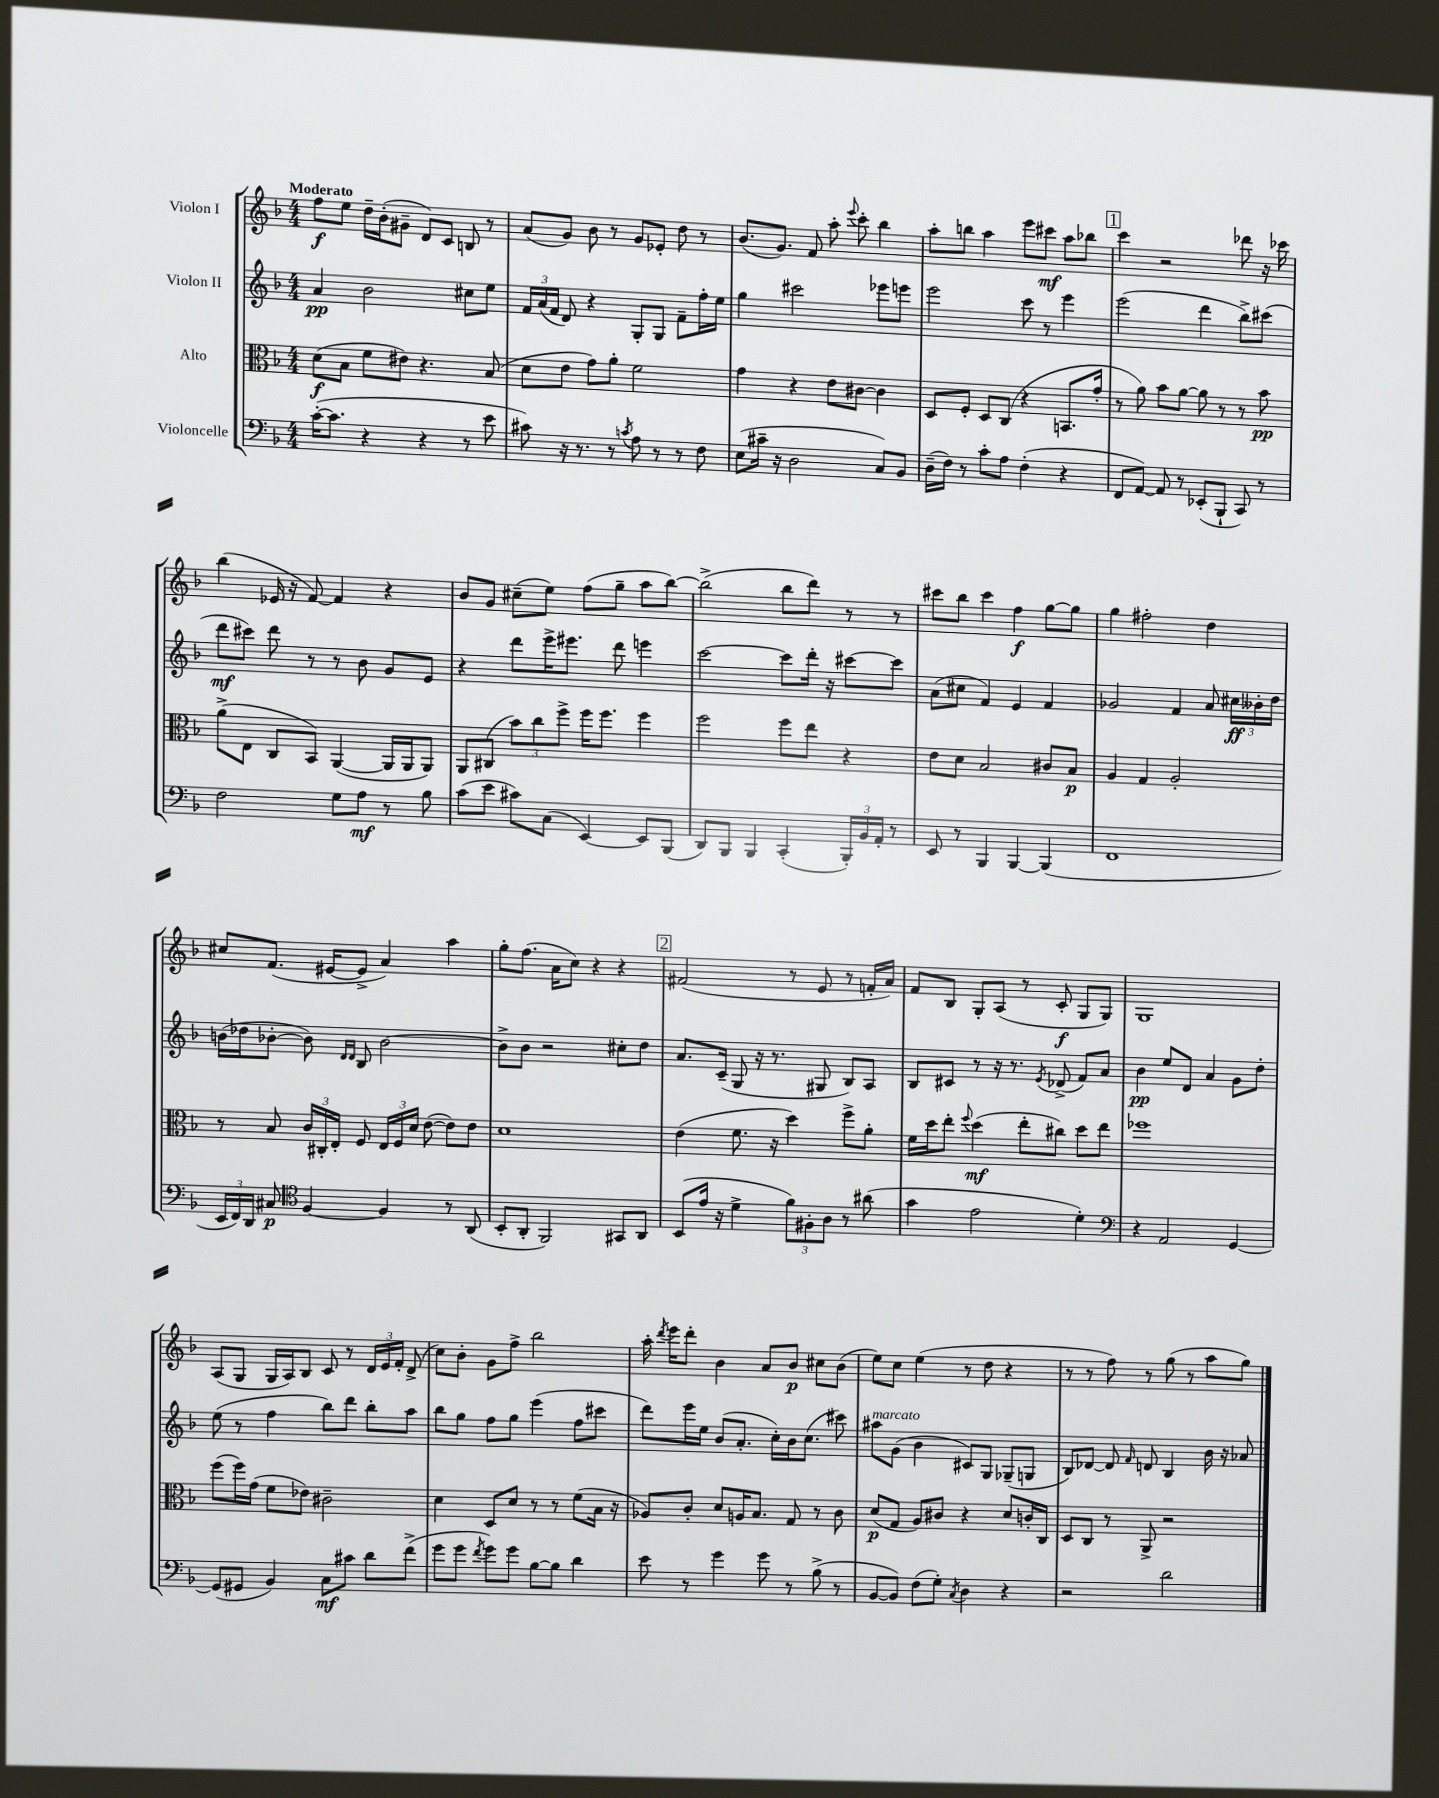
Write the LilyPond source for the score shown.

<<
\new StaffGroup <<
\new Staff = "s0" \with { instrumentName = "Violon I" } {
    \clef treble \key f \major \numericTimeSignature \time 4/4 \tempo "Moderato"
    \autoBeamOff f''8[\f e''8] d''16[-- bes'16-.( gis'8]-- d'8[) c'8] b8 r8 |
    a'8[( g'8]) bes'8 r8 g'8[ ees'8]-. d''8 r8 |
    bes'8.[( g'8.]) f'8 a''8-. \appoggiatura { e'''8 } c'''8-. bes''4 |
    a''8[-. b''8] a''4 e'''8[ cis'''8]\mf a''8[ bes''8] |
    \mark \markup { \box "1" } c'''4 r2 des'''8 r16 ces'''16 |
    bes''4( ees'16 r16 f'8~) f'4 r4 |
    bes'8[ g'8] cis''8[--( e''8]) f''8[( g''8]-- a''8[ bes''8]~) |
    bes''2->( bes''8[ d'''8]) r8 r8 |
    cis'''8[ bes''8] cis'''4 f''4\f g''8[~ g''8] |
    g''4 fis''2-. d''4 |
    cis''8[ f'8.]( eis'16[~ eis'8]-> a'4) a''4 |
    g''8[-. f''8.]( a'16[ c''8]) r4 r4 |
    \mark \markup { \box "2" } fis'2( r8 e'8 r8 f'16[-. a'16]) |
    f'8[ bes8] g8[-. a8]( r8 c'8-.\f g8[ g8]) |
    g1 |
    a8[( g8] g16[ a16) bes8] c'8 r8 \tuplet 3/2 { d'16[ e'16 f'16]-. } d'8->( |
    c''8[) bes'8]-. g'8[ f''8]-> bes''2 |
    a''16-. \acciaccatura { d'''8 } e'''16[ d'''8]-. bes'4 a'8[ bes'8]\p cis''8[ bes'8]( |
    e''8[) c''8] e''4( r8 d''8 r4 |
    r8 r8 f''8) r8 g''8( r8 a''8[ g''8]) \bar "|." |
}
\new Staff = "s1" \with { instrumentName = "Violon II" } {
    \clef treble \key f \major \numericTimeSignature \time 4/4
    \autoBeamOff a'4\pp bes'2 cis''8[ e''8] |
    \tuplet 3/2 { f'16[ a'16( f'16] } d'8) r4 g8[-. g8] f'8[-- f''16-. e''16] |
    g''4 cis'''2 ees'''8[ e'''8] |
    e'''2 c'''8 r8 e'''4 |
    \mark \markup { \box "1" } e'''2( d'''4 bes''8[->) cis'''8]( |
    d'''8[\mf cis'''8]) d'''8 r8 r8 bes'8 g'8[ e'8] |
    r4 d'''8[ e'''16-> eis'''8.] d'''8 e'''4 |
    c'''2~ c'''8[ d'''16]-. r16 cis'''8[~ cis'''8] |
    a'8[( cis''8] f'4) e'4 f'4 |
    ges'2 f'4 a'8 \tuplet 3/2 { cis''16[\ff beses'16-. d''16] } |
    b'16[( des''16 bes'8]~-. bes'8) \grace { d'16[ d'16] } bes8 bes'2~ |
    bes'8[-> bes'8] r2 cis''8[-. d''8] |
    \mark \markup { \box "2" } a'8.[ c'16]--( g8 r16 r8. gis8 bes8[) a8] |
    bes8[ cis'8] r8 r16 r8. \acciaccatura { e'8 } des'8->( f'8[) a'8] |
    bes'4\pp e''8[ d'8] a'4 g'8[ d''8]-. |
    e''8( r8 f''4 bes''8[) d'''8] bes''8[-. a''8] |
    bes''8[ g''8] f''8[ g''8] e'''4( f''8[ cis'''8] |
    d'''8[) e'''16 e''16] bes'8[( a'8.]-. c''16[-.) bes'16 c''8.]( cis'''8) |
    ais''8[^\markup { \italic "marcato" } g'8]( bes'4 cis'8[) g8] ges8[--( g8] |
    bes8[) des'8]~ des'8 \grace { f'16 } d'8 bes4 bes'16 r16 aes'8 \bar "|." |
}
\new Staff = "s2" \with { instrumentName = "Alto" } {
    \clef alto \key f \major \numericTimeSignature \time 4/4
    \autoBeamOff d'8[\f( bes8] f'8[ eis'8]) r4. bes8( |
    d'8[ e'8] g'8[) a'8]-. f'2 |
    g'4 r4 e'8[ cis'8]~ cis'4 |
    d8[ f8]-. d8[ c8]( r4 b,8.[ g'16]-. |
    \mark \markup { \box "1" } r8 a'8) bes'8[ a'8]~ a'8 r8 r8 bes'8\pp |
    a'8[->( e8] c8[ bes,8]) a,4~( a,16[ a,16 a,8]) |
    a,8[ cis8]( \tuplet 3/2 { bes'8[) c''8 f''8]-> } f''16[ f''8.] f''4 |
    f''2 f''8[ e''8] r4 |
    e'8[ d'8] bes2 cis'8[ bes8]\p |
    a4 g4 a2-. |
    r8 bes8 \tuplet 3/2 { c'16[ cis16-. e16]-. } f8 \tuplet 3/2 { e16[ f16 d'16] } e'8~( e'8[) e'8] |
    d'1 |
    \mark \markup { \box "2" } e'4( f'8. r16 d''4) f''8[-> a'8]-. |
    f'16[ d''16 e''8]-. \appoggiatura { f''8 } d''4\mf( e''8[-. cis''8]) d''8[ e''8] |
    fes''1 |
    f''8[( f''16) g'16]( f'8[ ees'8]) cis'2-- |
    d'4 d8[ d'8] r8 r8 f'8[( bes16] r16 |
    aes8[) c'8]-. d'8[ a16 bes8.] g8 r8 c'8 |
    d'8[\p( g8] a8[) cis'8] r4 d'8[ c'16-. c16] |
    d8[ c8] r8 a,8-> r2 \bar "|." |
}
\new Staff = "s3" \with { instrumentName = "Violoncelle" } {
    \clef bass \key f \major \numericTimeSignature \time 4/4
    \autoBeamOff c'16[~-.( c'8.] r4 r4 r8 e'8 |
    cis'8) r16 r8. r8 \acciaccatura { c'8 } a8 r8 r8 f8 |
    e8[( cis'16]-- r16 d2 c8[) bes,8] |
    d16[--( f16]) r8 c'8[-. a8] f4-.( r4 |
    \mark \markup { \box "1" } f,8[ a,8]~) a,8 r8 ees,8[-.( bes,,8]-! c,8) r8 |
    f2 g8[ a8]\mf r8 bes8 |
    c'8[( e'8] cis'8[) c8]( e,4~) e,8[ bes,,8]( |
    d,8[) bes,,8] bes,,4 c,4-.( \tuplet 3/2 { bes,,16[-.) bes,16 a,16]-. } r8 |
    e,8 r8 bes,,4 bes,,4~ bes,,4( |
    f,1 |
    \tuplet 3/2 { e,16[ f,16) d,16] } cis8\p \clef tenor f4~ f4 r8 a,8( |
    bes,8[-. a,8]-. f,2) gis,8[ a,8] |
    \mark \markup { \box "2" } bes,8[( e'16] r16 d'4-> \tuplet 3/2 { f'8[) fis8-. a8] } r8 ais'8( |
    g'4 e'2 d'4-.) |
    \clef bass r4 a,2 g,4~ |
    g,8[( gis,8] bes,4) c8[\mf cis'8] d'8[ f'8]->( |
    g'8[ g'8] \acciaccatura { f'8 } g'8[) g'8] bes8[~ bes8] d'4 |
    e'8 r8 g'4 g'8 r8 bes8->( r8 |
    bes,8[~ bes,8]) f8[( g8]-.) \acciaccatura { c8 } d4 r4 |
    r2 d'2 \bar "|." |
}
>>
>>
\layout { \context { \Score \remove "Bar_number_engraver" } }
